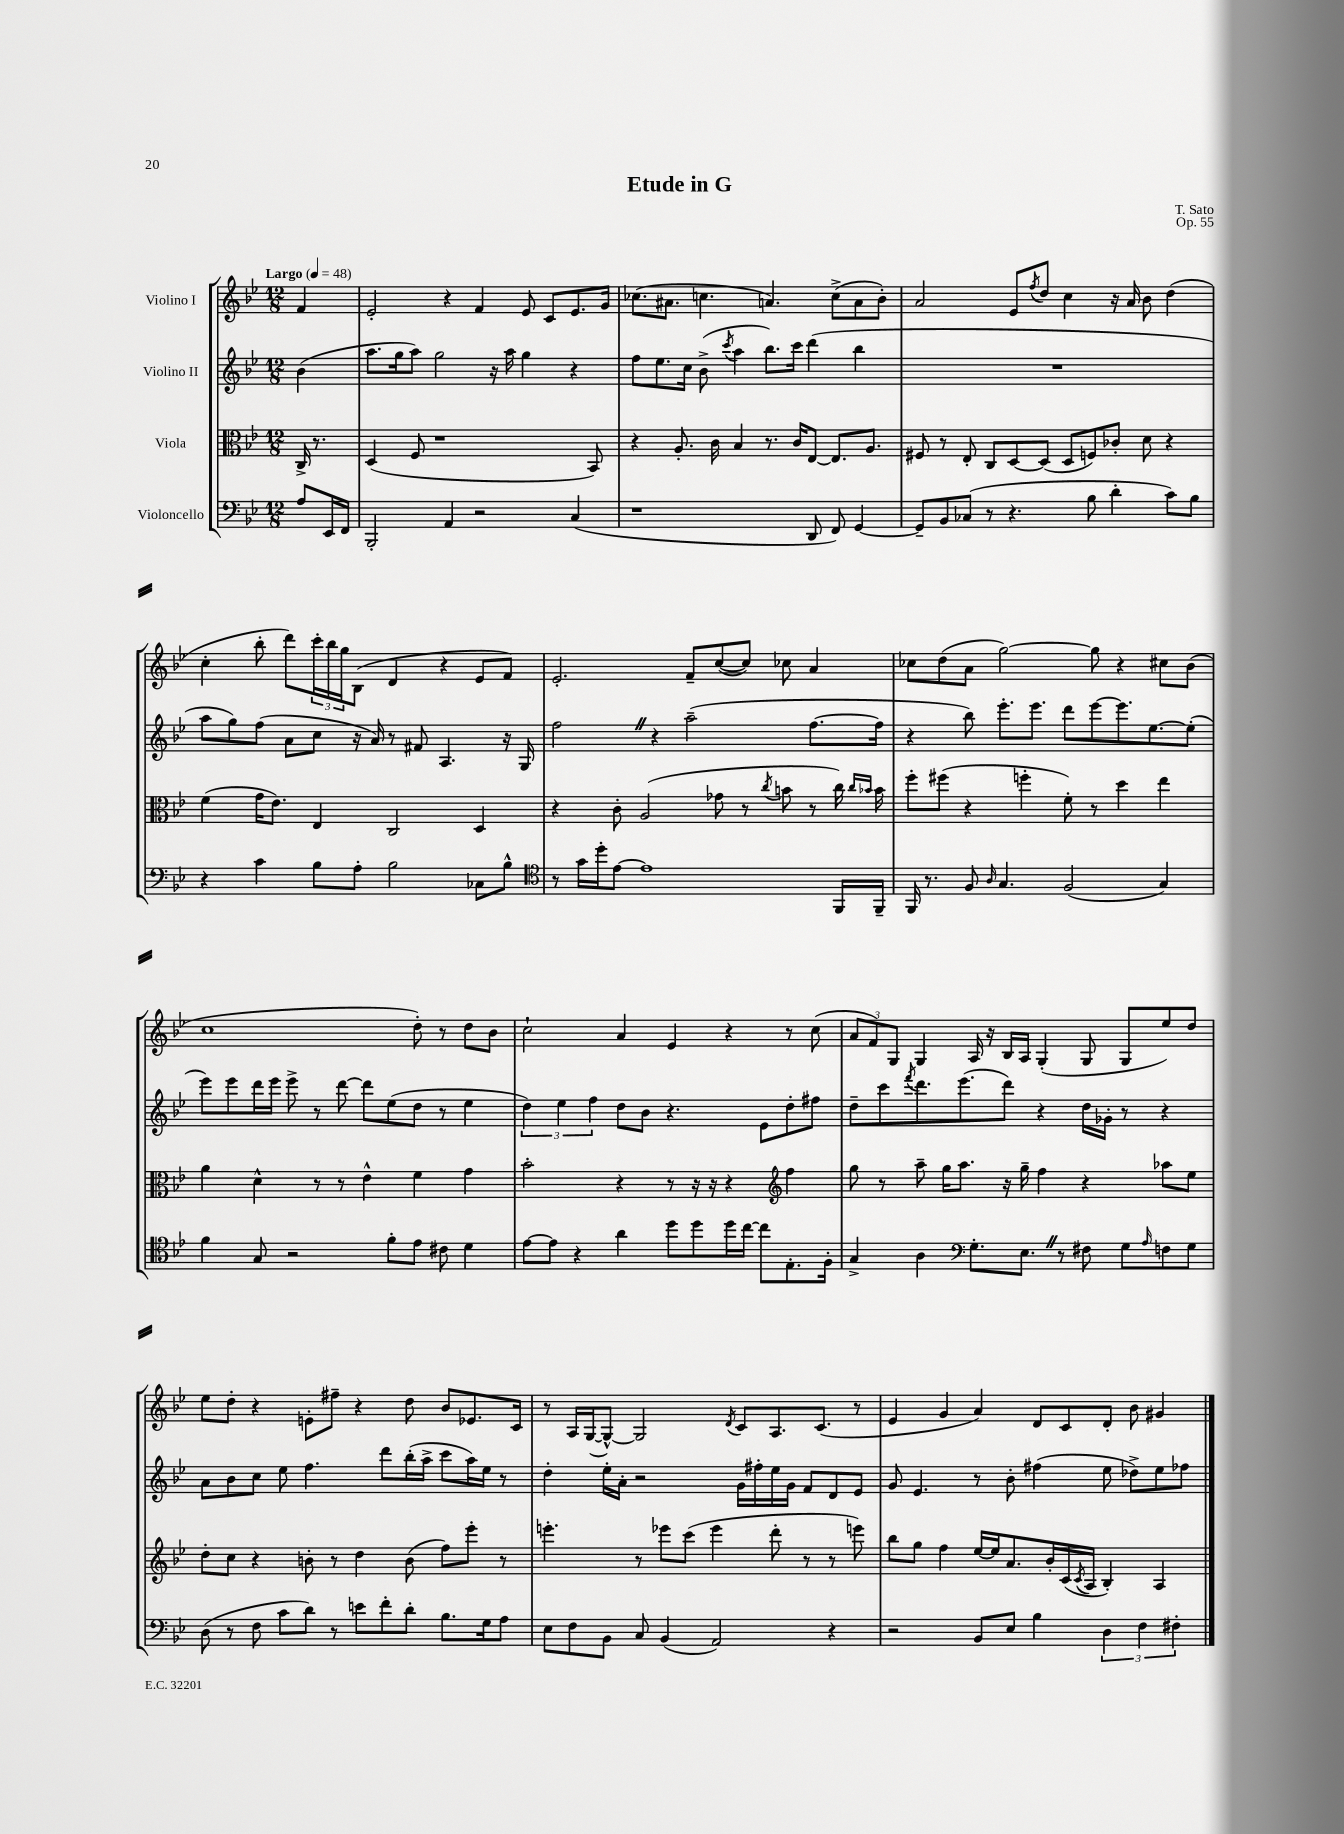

**kern	**kern	**kern	**kern
*staff4	*staff3	*staff2	*staff1
*clefF4	*clefC3	*clefG2	*clefG2
*k[b-e-]	*k[b-e-]	*k[b-e-]	*k[b-e-]
*M12/8	*M12/8	*M12/8	*M12/8
*MM48	*MM48	*MM48	*MM48
8A	16C^	(4b-	4f
.	8.r	.	.
16EE-	.	.	.
16FF	.	.	.
=	=	=	=
2BBB-'	(4D	8.aa	2e-'
.	.	16gg	.
.	8F	8aa)	.
.	1r	2gg	.
4AA	.	.	4r
2r	.	.	4f
.	.	16r	.
.	.	16aa	.
.	.	4gg	8e-
.	.	.	8c
(4C	.	4r	8.e-
.	8BB-)	.	.
.	.	.	16g
=	=	=	=
1r	4r	8ff	(8.cc-
.	.	8.ee-	.
.	.	.	8.a#
.	8.A'	.	.
.	.	16cc	.
.	.	(8b-^	4.cc
.	16c	.	.
.	.	8qccc	.
.	4B-	4aa	.
.	8.r	8.bb-)	4.a)
.	16c	16ccc	.
8DD	[8E-	(4ddd	.
8FF)	8.E-]	.	(8cc^
[4GG	.	4bb-	8a
.	8.A	.	.
.	.	.	8b-')
=	=	=	=
8GG~]	8F#	1.r	2a
8BB-	8r	.	.
(8C-	8E-'	.	.
8r	8C	.	.
4.r	[8D	.	8e-
.	.	.	8qff
.	(8D]	.	8dd
.	8D	.	4cc
8B-	8F)	.	.
4d'	8c-'	.	16r
.	.	.	16a
.	8d	.	8b-
8c)	4r	.	(4dd
8B-	.	.	.
=	=	=	=
4r	(4f	8aa	4cc'
.	.	8gg)	.
4c	16g	(8ff	8bb-'
.	8.e-)	.	.
.	.	8a	8ddd)
8B-	4E-	8cc	24ccc'
.	.	.	24bb-
.	.	.	24gg
8A'	.	16r	(8B-
.	.	16a)	.
2B-	2C	8r	4d
.	.	8f#	.
.	.	4.A	4r
8C-	4D	.	8e-
8B-^^	.	16r	8f)
.	.	16G	.
=	=	=	=
*clefC4	*	*	*
8r	4r	2ff	2.e-'
16g	.	.	.
16dd'	.	.	.
[8e-	8c'	.	.
1e-]	(2A	.	.
.	.	4r	.
.	.	(2aa~	8f~
.	8g-	.	([8cc
.	8r	.	8cc])
.	8qcc	.	.
.	8b	.	8cc-
.	8r	[8.ff	4a
16FF	16cc)	.	.
.	16qqcc	.	.
.	16qqb-	.	.
16FF~	16b-	16ff]	.
=	=	=	=
16FF	8ff'	4r	8cc-
8.r	.	.	.
.	(8ff#	.	(8dd
8F	4r	8bb-)	8a
16qqA	.	.	.
4.G	.	8.eee-'	[2gg)
.	4ff'	.	.
.	.	8.eee-	.
(2F	8f')	8ddd	.
.	8r	[8eee-	8gg]
.	4dd	8.eee-]	4r
.	.	[8.ee-	.
4G)	4ee-	.	8cc#
.	.	(8ee-']	(8b-
=	=	=	=
4f	4a	8eee-)	1cc
.	.	8eee-	.
8G	4d^^	16ddd	.
.	.	16eee-	.
2r	.	8eee-^	.
.	8r	8r	.
.	8r	[8ddd	.
.	4e-^^	8ddd]	.
8f'	.	(8ee-	.
8e-	4f	8dd	8dd')
8c#	.	8r	8r
4d	4g	4ee-	8dd
.	.	.	8b-
=	=	=	=
[8e-	2b-'	6dd)	2cc`
8e-]	.	.	.
.	.	6ee-	.
4r	.	.	.
.	.	6ff	.
4a	4r	8dd	4a
.	.	8b-	.
8dd	8r	4.r	4e-
8dd	16r	.	.
.	16r	.	.
16dd	4r	.	4r
[16cc	.	.	.
8cc]	.	8e-	.
*	*clefG2	*	*
8.E-'	4ff	8dd'	8r
.	.	8ff#	(8cc
16F'	.	.	.
=	=	=	=
4G^	8gg	8dd~	12a
.	.	.	12f)
.	8r	8ccc	.
.	.	.	12G
.	.	8qfff	.
4A	8aa~	8.ddd	4G
.	16gg	.	.
.	8.aa	(8.eee-	.
*clefF4	*	*	*
8.G'	.	.	16A
.	.	.	16r
.	16r	8ddd)	16B-
8.E-	16gg~	.	16A
.	4ff	4r	(4G'
8r	.	.	.
8F#	4r	16dd	8G
.	.	16g-'	.
8G	.	8r	8G
16qqA	.	.	.
8F	8aa-	4r	8ee-)
8G	8ee-	.	8dd
=	=	=	=
(8D	8dd'	8a	8ee-
8r	8cc	8b-	8dd'
8F	4r	8cc	4r
8c	.	8ee-	.
8d)	8b'	4.ff	8e'
8r	8r	.	8ff#~
8e	4dd	.	4r
8f'	.	8ddd	.
8d'	(8b	(16bb-'	8dd
.	.	16aa^	.
8.B-	8ff)	8ccc	8b-
.	8eee-'	16aa)	8.e-
16G	.	16ee-	.
8A	8r	8r	.
.	.	.	16c
=	=	=	=
8E-	4.eee'	4dd'	8r
8F	.	.	16A
.	.	.	([16G
8BB-	.	16ee-'	8G^^_)
.	.	16a'	.
8C	8r	2r	2G]
(4BB-	8eee-	.	.
.	(8ccc	.	.
2AA)	4eee-	.	.
.	.	.	8qd
.	.	16g	8c
.	.	16ff#'	.
.	8ddd'	16ee-	8.A
.	.	16g	.
.	8r	8f	.
.	.	.	(8.c
4r	8r	8d	.
.	8eee)	8e-	8r
=	=	=	=
2r	8bb-	8g	4e-
.	8gg	4.e-	.
.	4ff	.	4g
8BB-	[16ee-	8r	4a)
.	16ee-]	.	.
8E-	8.a	8b-'	.
4B-	.	(4ff#	8d
.	16b-'	.	.
.	(16c	.	8c
.	8qc	.	.
.	16A	.	.
6D	4B-')	8ee-	8d'
.	.	8dd-^)	8b-
6F	.	.	.
.	4A	8ee-	4g#
6F#'	.	.	.
.	.	8ff-	.
==	==	==	==
*-	*-	*-	*-
